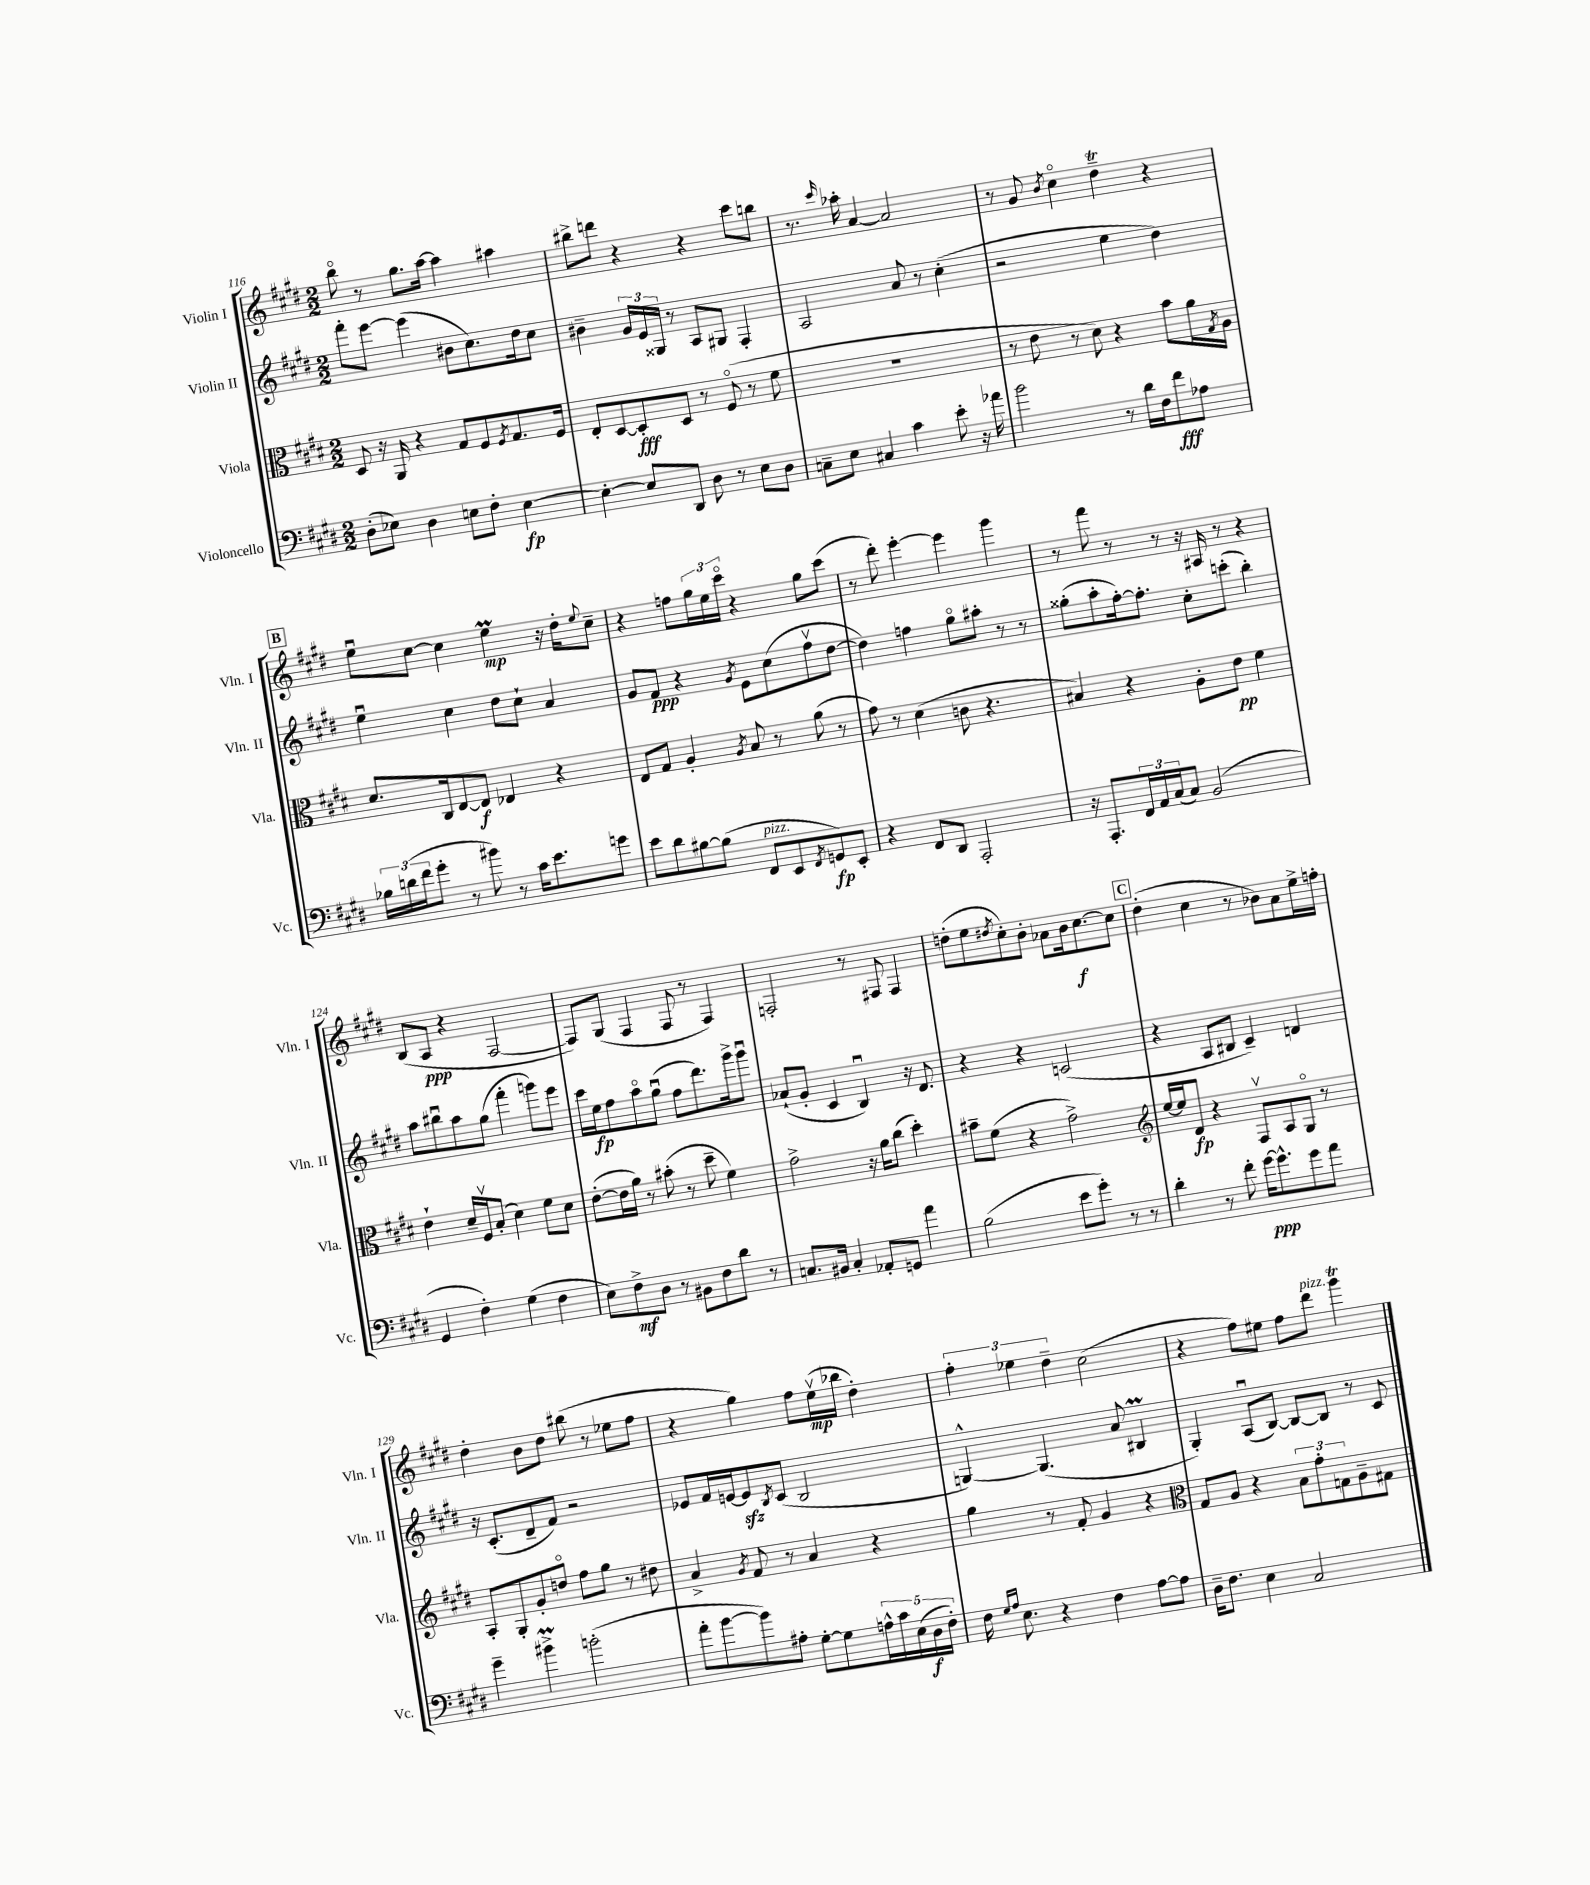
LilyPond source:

<<
\new StaffGroup <<
\new Staff = "s0" \with { instrumentName = "Violin I" shortInstrumentName = "Vln. I" } {
    \clef treble \key e \major \numericTimeSignature \time 2/2
    b''8\flageolet r8 gis''8. a''16~ a''4 ais''4 |
    bis''8-> d'''8 r4 r4 cis'''8 b''8 |
    r8. \grace { cis'''16 } aes''16-. a'4~ a'2 |
    r8 gis'8 \acciaccatura { b'8 } cis''4\flageolet dis''4--\trill r4 |
    \mark \markup { \box "B" } e''8\downbow cis''8~ cis''4 e''4\prall\mp r16 dis''16-. \appoggiatura { e''8 } cis''8-- |
    r4 f''8 \tuplet 3/2 { gis''16 e''16 cis'''16\flageolet } r4 gis''8 cis'''8( |
    r8 dis'''8-.) e'''4~-. e'''4 gis'''4 |
    r8 fis'''8 r8 r8 r16 ais16 r8 r4 |
    b8( a8\ppp r4 fis2~ |
    fis8) gis8( fis4 fis8 r8 fis4) |
    f2-. r8 fis8 fis4 |
    d''8-.( e''8 \acciaccatura { dis''8 } cis''8-.) b'8-. aes'8 b'16 cis''8.~\f cis''8 |
    \mark \markup { \box "C" } dis''4-.( cis''4 r8 bes'8) a'8 e''16-> f''16-. |
    dis''4-. b'8 dis''8 bis''8( r8 ees''8 fis''8 |
    r4 gis''4) fis''8 e''16\upbow\mp( bes''16 dis''4-.) |
    \tuplet 3/2 { fis''4-. ees''4 dis''4-- } cis''2( |
    r4 fis''8) eis''8 fis''8 dis'''8^\markup { \italic "pizz." } gis'''4\trill \bar "|." |
}
\new Staff = "s1" \with { instrumentName = "Violin II" shortInstrumentName = "Vln. II" } {
    \clef treble \key e \major \numericTimeSignature \time 2/2
    fis'''8-. e'''8~ e'''4( bis'8 cis''8.) dis''16 cis''8 |
    bis'4-- \tuplet 3/2 { gis'16 e'16 gisis16 } r8 a8 gis8 fis4-. |
    a2 a'8 r8 cis''4-.( |
    r2 e''4 dis''4) |
    \mark \markup { \box "B" } e''4\downbow cis''4 dis''8 cis''8-! a'4 |
    gis'8 fis'8\ppp r4 \acciaccatura { gis'8 } e'8 cis''8( fis''8\upbow dis''8~ |
    dis''4) f''4 gis''8\flageolet ais''8-. r8 r8 |
    gisis''8-.( a''8-. fis''16~-.) fis''8.-. cis''8-. c'''8-.( b''4-.) |
    a''8 bis''8\downbow a''8 gis''8( fis'''4-. g'''8) e'''8 |
    cis'''16 e''16\fp fis''8 a''8\flageolet gis''8\downbow( fis''8 dis'''8.) gis'''16-> gis'''8\downbow |
    aes'8-!( gis'8-. cis'4 b4\downbow) r16 dis'8. |
    r4 r4 c'2( |
    \mark \markup { \box "C" } r4 a8 bis8 cis'4--) d'4 |
    r16 cis'8.-.( dis'8-- fis'8) r2 |
    ees'8 fis'16 e'16~ e'8\sfz \acciaccatura { b8 } cis'8( b2 |
    g4~-^) g4.( a'8 bis4\prall |
    gis4-.) a8\downbow( b8~) b8~ b8 r8 cis'8 \bar "|." |
}
\new Staff = "s2" \with { instrumentName = "Viola" shortInstrumentName = "Vla." } {
    \clef alto \key e \major \numericTimeSignature \time 2/2
    dis8 r16 a,16 r4 gis8 fis8 \acciaccatura { fis8 } gis8. fis16 |
    e8-. dis8~ dis8-.\fff dis8 r8 fis8\flageolet( r8 fis'8 |
    R1 |
    r8 e'8 r8 dis'8) r4 b'8 a'16 \acciaccatura { gis8 } a16 |
    \mark \markup { \box "B" } dis'8. cis16 e8~ e8\f ees4 r4 |
    e8 gis8 a4-. \acciaccatura { a8 } b8 r8 a'8( r8 |
    gis'8) r8 dis'4( c'8 r4. |
    bis4) r4 a8-. e'8\pp fis'4 |
    e'4-! dis'16-- fis16\upbow b8-.( dis'4) fis'8 dis'8 |
    e'8~-.( e'16 a'16) r8 bis'8-.( r8 dis''8-- fis'4) |
    gis'2-> r16 a'16 cis''8( dis''4-.) |
    bis'8-- fis'8( r4 gis'2->) |
    \mark \markup { \box "C" } \clef treble e''16~ e''16 dis'8\fp r4 fis8\upbow a8 gis8\flageolet r8 |
    a8-. gis8-. gis'8-. d''8\flageolet fis''8 gis''8 r8 dis''8 |
    a'4-> \acciaccatura { gis'8 } fis'8 r8 a'4 r4 |
    gis''4 r8 fis'8-. gis'4 r4 |
    \clef alto gis8 a8 r4 \tuplet 3/2 { b8 gis'8-. g8 } a8-- gis8 \bar "|." |
}
\new Staff = "s3" \with { instrumentName = "Violoncello" shortInstrumentName = "Vc." } {
    \clef bass \key e \major \numericTimeSignature \time 2/2
    dis8-.( ees8) dis4 e8 fis8-. e4~\fp |
    e4~-. e8 dis,8 dis8 r8 e8 dis8 |
    c8-- e8 cis4 cis'4 e'8-. r16 aes'16 |
    b'2 r8 dis'16 fis16 fis'8\fff aes8 |
    \mark \markup { \box "B" } \tuplet 3/2 { bes16 d'16( fis'16 } gis'8-. r8 bis'8) r8 cis'16 e'8. g'8 |
    e'8 dis'8 bis8~ bis8( fis,8^\markup { \italic "pizz." } e,8 \acciaccatura { fis,8 } g,8\fp) e,8-. |
    r4 fis,8 dis,8 a,,2-. |
    r16 a,,8.-. \tuplet 3/2 { fis,16 a,16 cis16( } cis8) b,2( |
    gis,4 fis4-.) gis4( fis4 |
    e8) fis8->\mf dis8 r8 bis,8 fis8 dis'8 r8 |
    c8. bis,16 c4-. aes,8-. g,8 a'4 |
    b2( e'8 gis'8-.) r8 r8 |
    \mark \markup { \box "C" } dis'4-. r8 fis'8-. gis'16~\ppp gis'8.-^ gis'8 a'8 |
    gis'4-- bis'4->\prall b'2-.( |
    a'8-. b'8~ b'8) ais8-. gis8~-. gis8 \tuplet 5/4 { a16-^ cis'16 e16( dis16\f fis16-.) } |
    fis16 \grace { gis16 a16 } e8. r4 fis4 a8~ a8 |
    dis16-- fis8. e4 cis2 \bar "|." |
}
>>
>>
\layout { \context { \Score currentBarNumber = #116 } }
